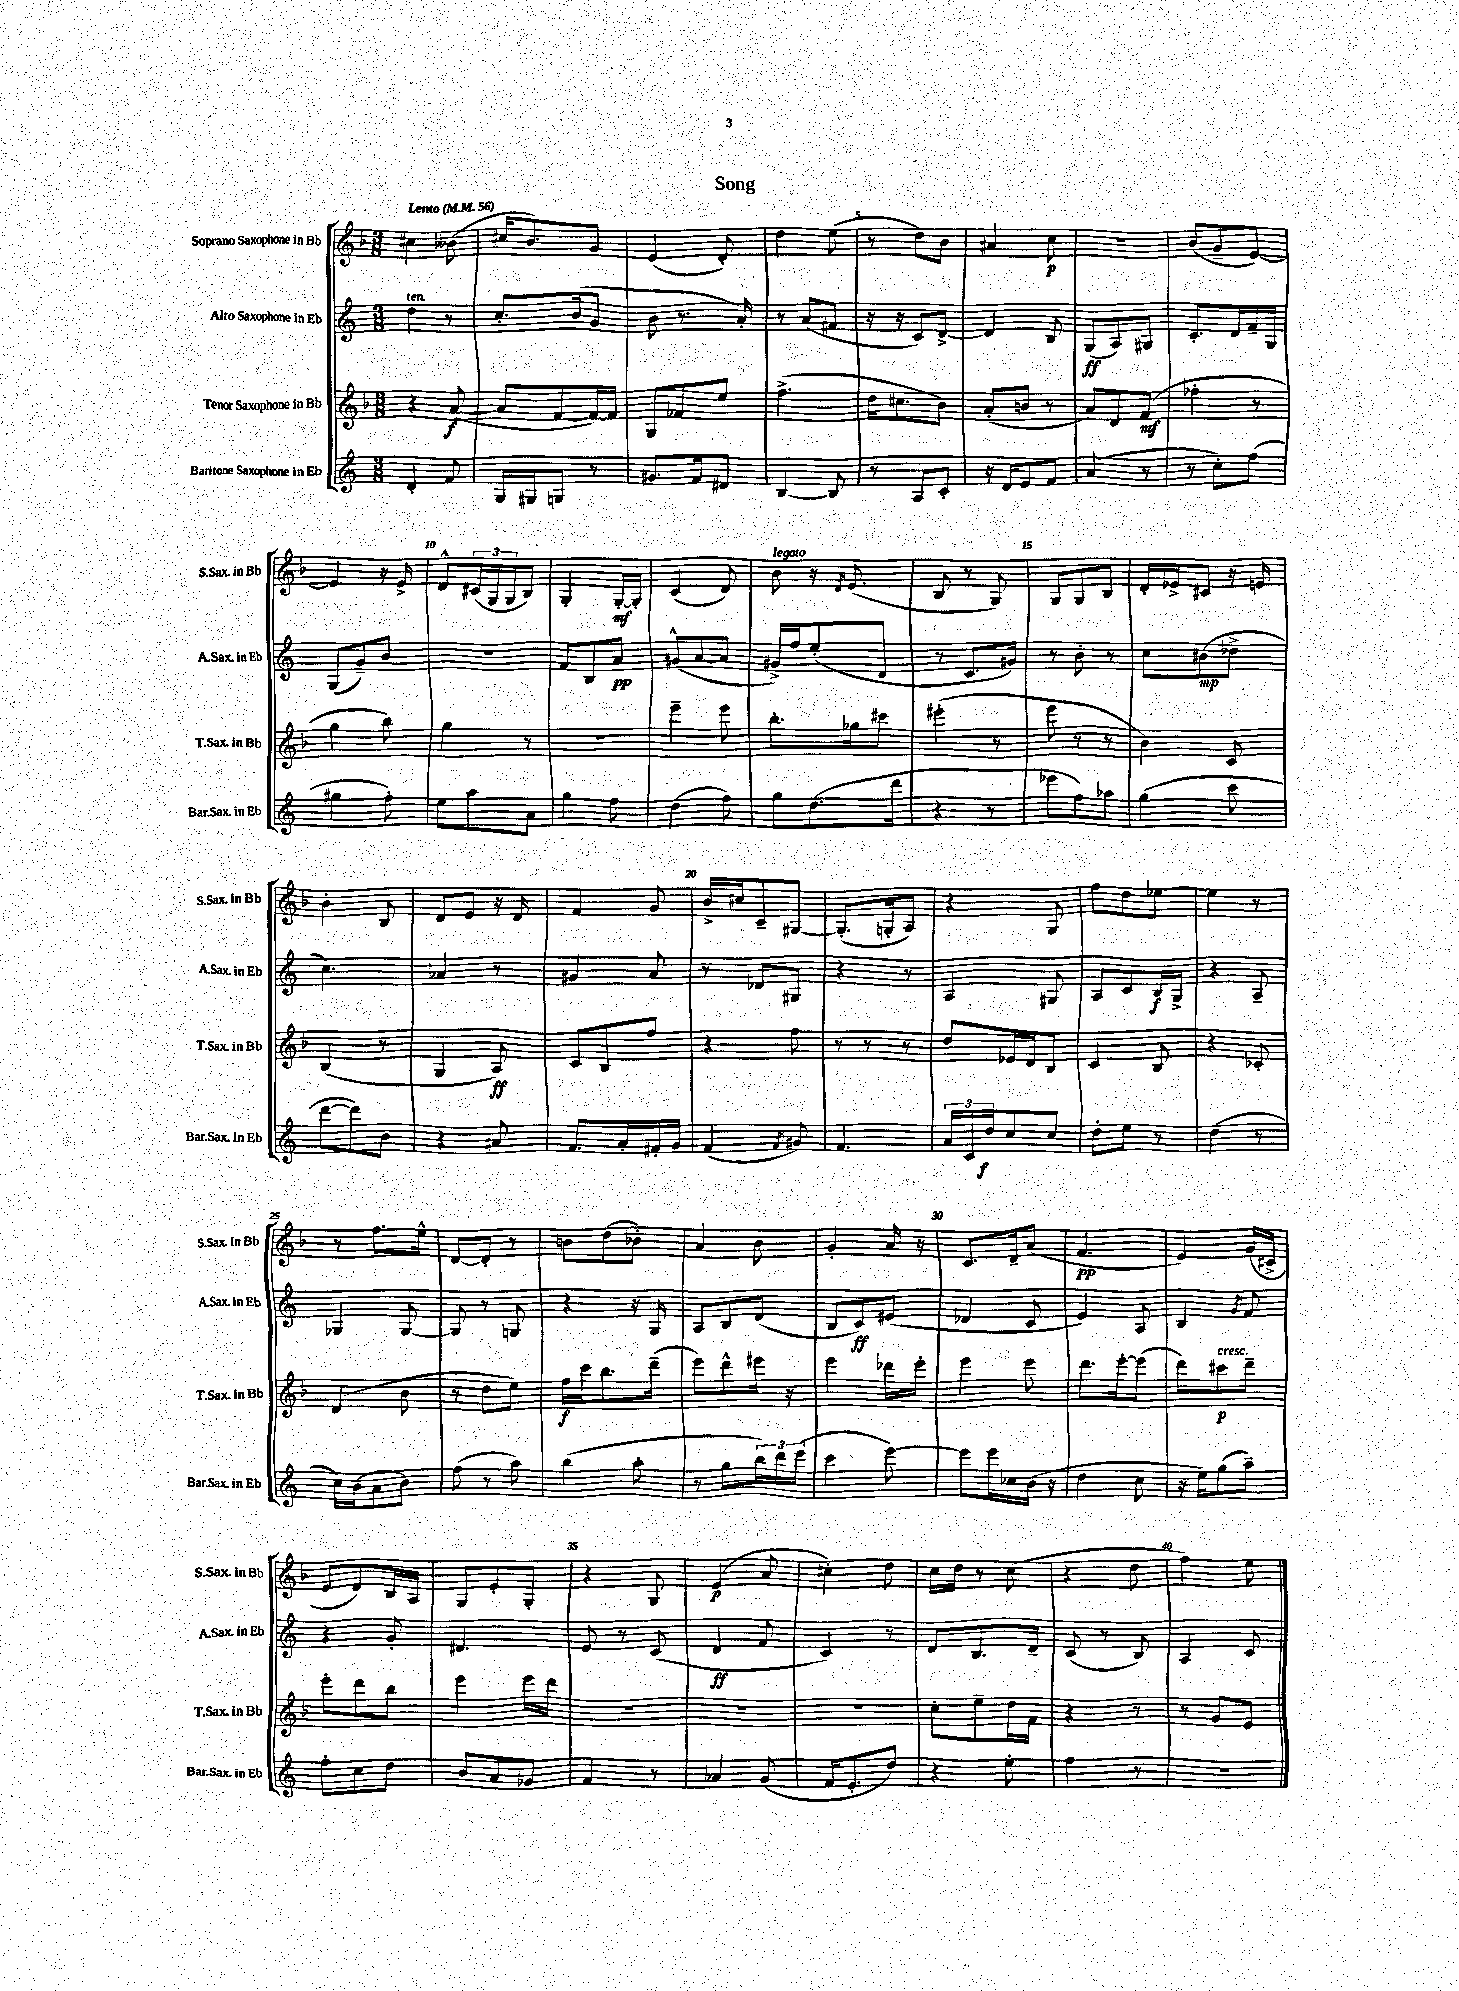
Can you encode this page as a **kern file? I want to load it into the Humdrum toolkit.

**kern	**kern	**kern	**kern
*staff4	*staff3	*staff2	*staff1
*clefG2	*clefG2	*clefG2	*clefG2
*k[]	*k[b-]	*k[]	*k[b-]
*M3/8	*M3/8	*M3/8	*M3/8
*MM56	*MM56	*MM56	*MM56
4d'	4r	4dd	4cc#
8f	([8a	8r	(8b--
=	=	=	=
16G	8a]	8.cc'	16cc#
16G#	.	.	8.b-)
8G	[8f	.	.
.	.	(16b	.
8r	16f_)	8g	8g
.	16f]	.	.
=	=	=	=
8.g#	8G	8b	(4e
.	8f-	8.r	.
16f	.	.	.
8d#	8ee	.	8d')
.	.	16a')	.
=	=	=	=
[4B	(4.ff^	8r	4dd
.	.	(8a	.
8B]	.	8f#	(8ee
=	=	=	=
8r	16dd	16r	8r
.	8.cc#	16r	.
8A	.	8c)	8dd)
8c'	8b-)	[8d^	8b-
=	=	=	=
16r	(8a'	4d]	4a#
16d	.	.	.
8e	8b	.	.
8f	8r	8B	8cc
=	=	=	=
(4a	8a)	(8G	4.r
.	8d	8A)	.
8r	(8f	8G#	.
=	=	=	=
8r	4ff-'	8.c'	(8b-
8cc')	.	.	8g~
.	.	16d	.
(8ff	8r	16f~	[8e)
.	.	16G	.
=	=	=	=
4gg#	4gg	(8G	4e]
.	.	8g~)	.
8ff')	8bb-)	8b	16r
.	.	.	16e^
=	=	=	=
8ee	4gg	4.r	8d^^
8aa	.	.	(24c#
.	.	.	24G
.	.	.	24G
8a	8r	.	8B-)
=	=	=	=
4gg	4.r	8f	4G'
.	.	8B	.
8ff	.	8a	[16G'
.	.	.	16G']
=	=	=	=
(4dd	4eee~	(8g#^^	(4c
.	.	[8a	.
8ff)	8eee	8a]	8d)
=	=	=	=
8gg	8.bb-'	16g#^)	8b-
.	.	16ff	.
(8.dd	.	(8ee'	16r
.	.	.	8qd
.	16gg-	.	(8.e
.	8ccc#	8d	.
16ddd	.	.	.
=	=	=	=
4r	(4eee#'	8r	8B-
.	.	8.c	8r
8r	8r	.	8G)
.	.	16g#)	.
=	=	=	=
8eee-	8eee	8r	8G
8ff)	8r	8b'	8G
8aa-	8r	8r	8B-
=	=	=	=
(4gg	4b-)	8cc	16d'
.	.	.	16e-^
.	.	(8b#	8c#
8ccc	8c	8dd-^	16r
.	.	.	16e
=	=	=	=
[8ddd	(4B-	4.cc)	4b-'
8ddd])	.	.	.
8b	8r	.	8B-
=	=	=	=
4r	4G	4a-	8d
.	.	.	8e
8a#	8A)	8r	16r
.	.	.	16d
=	=	=	=
8.f	8c	4g#	4f
.	8B-	.	.
16a'	.	.	.
16f#'	8ff	8a	8g
16g	.	.	.
=	=	=	=
(4f	4r	8r	16b-^
.	.	.	16cc#
.	.	8d-	8c~
8qf	.	.	.
8g#)	8ff	8G#	[8G#
=	=	=	=
4.f	8r	4r	(8.G#']
.	8r	.	.
.	.	.	16G'
.	8r	8r	8A)
=	=	=	=
24a	8dd	4A	4r
24c	.	.	.
24dd	.	.	.
8cc	16e-	.	.
.	16d	.	.
8cc	8B-	8G#	8G
=	=	=	=
8dd'	4c	8A	8ff
8ee	.	8c	8dd
8r	8B-	16B	[8ee-
.	.	16G^	.
=	=	=	=
(4dd	4r	4r	4ee-]
8r	8c-'	8A~	8r
=	=	=	=
16cc)	(4d	4G-	8r
(16b	.	.	.
8a	.	.	8.ff
8b)	8b-	[8G-	.
.	.	.	16ee^^
=	=	=	=
(8ff	8r	8G-]	[8d
8r	8dd	8r	8d']
8aa)	8ee)	8G	8r
=	=	=	=
(4bb	16ff	4r	8b
.	16ccc	.	.
.	8.bb-	.	(8dd
8aa'	.	16r	8b-')
.	(16ddd~	16G	.
=	=	=	=
8r	8eee)	8A	4a
8gg	8ddd^^	8B	.
24bb)	16eee#	(8d	8b-
24ddd	.	.	.
.	16r	.	.
(24eee	.	.	.
=	=	=	=
4ccc	4eee	8B	4g'
.	.	8c)	.
[8eee)	16ddd-	(8e#	16a
.	16eee'	.	16r
=	=	=	=
8eee]	4eee	4d-	8.c
16eee	.	.	.
16cc-	.	.	16d~
(16b	8eee	8c	(8a
16r	.	.	.
=	=	=	=
4dd	8.ddd	4e)	4.f
.	[16eee'	.	.
8cc	(8eee]	8A	.
=	=	=	=
16r	8ddd)	4B	4e)
16ee)	.	.	.
(8gg	8ccc#	.	.
.	.	8qg	.
8aa~)	8ddd~	8f	(16g
.	.	.	16c#^
=	=	=	=
8ff'	8eee'	4r	8e
8cc	8ddd	.	8d)
8dd	8bb-	8g'	16B-
.	.	.	16A
=	=	=	=
8b	4eee	4.d#	8G
8a	.	.	8e'
8g-	16eee	.	8G'
.	16ddd	.	.
=	=	=	=
4f	4.r	8e	4r
.	.	8r	.
8r	.	(8c	8G
=	=	=	=
4a-	4.r	4d	(4e
(8g	.	8f	8a
=	=	=	=
16f	4.r	4c)	4cc#')
8.e'	.	.	.
8dd)	.	8r	8dd
=	=	=	=
4r	8cc'	8d	16cc
.	.	.	16dd
.	8ee~	8.B	8r
8ee'	16dd	.	(8cc
.	16f	16d~	.
=	=	=	=
4ff	4r	(8c	4r
.	.	8r	.
8r	8r	8B)	8dd
=	=	=	=
4.r	8r	4A	4ff)
.	8g	.	.
.	8e	8c	8ee
==	==	==	==
*-	*-	*-	*-
